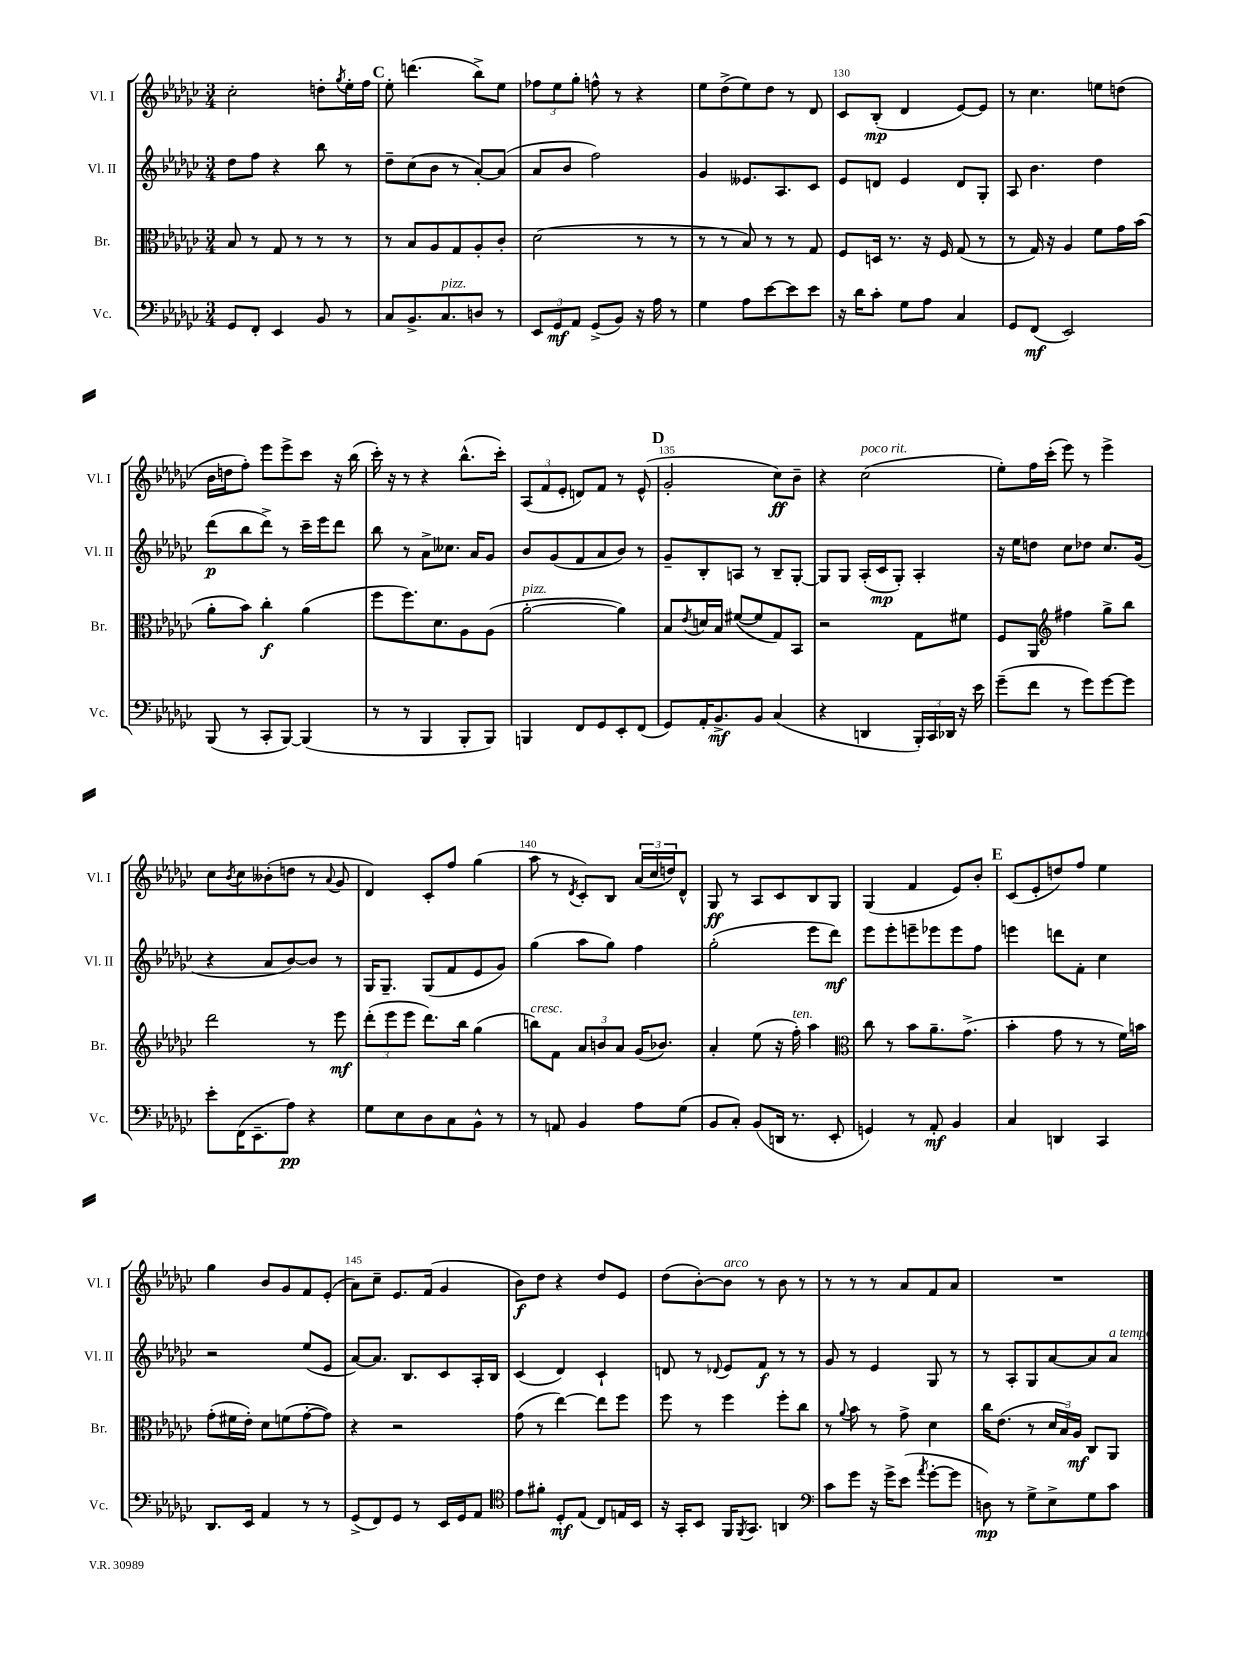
<<
\new StaffGroup <<
\new Staff = "s0" \with { instrumentName = "Vl. I" shortInstrumentName = "Vl. I" } {
    \clef treble \key ges \major \numericTimeSignature \time 3/4
    ces''2-. d''8-. \acciaccatura { ges''8 } ees''16-. f''16 |
    \mark \markup { \bold "C" } ees''8-. d'''4.( bes''8->) ees''8 |
    \tuplet 3/2 { fes''8 ees''8 ges''8-. } f''8-^ r8 r4 |
    ees''8 des''8->( ees''8) des''8 r8 des'8 |
    ces'8 bes8-.\mp( des'4 ees'8~) ees'8 |
    r8 ces''4. e''8 d''8( |
    bes'16 d''16 f''8-.) ees'''8 ees'''8-> ces'''8 r16 bes''16( |
    ces'''16-.) r16 r8 r4 bes''8.-^( ces'''16-.) |
    \tuplet 3/2 { aes8( f'8 ees'8-. } d'8) f'8 r8 ees'8-^( |
    \mark \markup { \bold "D" } ges'2-. ces''8\ff) bes'8-- |
    r4 ces''2^\markup { \italic "poco rit." }( |
    ees''8-.) f''16 ces'''16-.( ees'''8) r8 ees'''4-> |
    ces''8 \acciaccatura { bes'8 } ces''8 beses'8-.( d''8 r8 \appoggiatura { aes'8 } ges'8 |
    des'4) ces'8-. f''8 ges''4( |
    aes''8 r8 \acciaccatura { des'8 } ces'8-.) bes8 \tuplet 3/2 { aes'16( ces''16 d''16) } des'8-^ |
    ges8\ff r8 aes8 ces'8 bes8 ges8 |
    ges4( f'4 ees'8) bes'8-. |
    \mark \markup { \bold "E" } ces'8( ees'8-. d''8) f''8 ees''4 |
    ges''4 bes'8 ges'8 f'8 ees'8-.( |
    aes'8) ces''8-- ees'8. f'16( ges'4 |
    bes'8\f) des''8 r4 des''8 ees'8 |
    des''8( bes'8~-.) bes'8^\markup { \italic "arco" } r8 bes'8 r8 |
    r8 r8 r8 aes'8 f'8 aes'8 |
    R2. \bar "|." |
}
\new Staff = "s1" \with { instrumentName = "Vl. II" shortInstrumentName = "Vl. II" } {
    \clef treble \key ges \major \numericTimeSignature \time 3/4
    des''8 f''8 r4 bes''8 r8 |
    \mark \markup { \bold "C" } des''8-- ces''8( bes'8 r8 aes'8~-.) aes'8( |
    aes'8 bes'8 f''2) |
    ges'4 eeses'8. aes8. ces'8 |
    ees'8 d'8 ees'4 d'8 ges8-. |
    aes8 bes'4. des''4 |
    des'''8\p( bes''8 des'''8->) r8 ces'''16-- ees'''16 des'''8 |
    bes''8 r8 aes'8-> ceses''8. aes'16 ges'8 |
    bes'8 ges'8( f'8 aes'8 bes'8) r8 |
    \mark \markup { \bold "D" } ges'8-- bes8-. a8 r8 bes8-- ges8~-. |
    ges8 ges8 aes16-.( ces'16\mp ges8-.) aes4-. |
    r16 ees''16 d''8 ces''8 des''8 ces''8. ges'16( |
    r4 aes'8 bes'8~) bes'8 r8 |
    ges16 ges8.-- ges8( f'8 ees'8 ges'8) |
    ges''4( aes''8 ges''8) f''4 |
    ges''2-.( ees'''8 des'''8\mf) |
    ees'''8 ees'''8-. e'''8-- ees'''8 ees'''8 f''8 |
    \mark \markup { \bold "E" } e'''4 d'''8 f'8-. ces''4 |
    r2 ees''8( ees'8 |
    aes'8~) aes'8. bes8. ces'8 aes16-. bes16 |
    ces'4( des'4) ces'4-! |
    d'8 r8 \appoggiatura { des'8 } ees'8 f'8\f r8 r8 |
    ges'8 r8 ees'4 ges8 r8 |
    r8 aes8-. ges8 aes'8~ aes'8 aes'8^\markup { \italic "a tempo" } \bar "|." |
}
\new Staff = "s2" \with { instrumentName = "Br." shortInstrumentName = "Br." } {
    \clef alto \key ges \major \numericTimeSignature \time 3/4
    bes8 r8 ges8 r8 r8 r8 |
    \mark \markup { \bold "C" } r8 bes8 aes8 ges8 aes8-. ces'8-. |
    des'2( r8 r8 |
    r8 r8 bes8) r8 r8 ges8 |
    f8 d16 r8. r16 f16 ges8( r8 |
    r8 ges16) r16 aes4 f'8 ges'16 bes'16( |
    aes'8-. bes'8) ces''4-.\f aes'4( |
    f''8 f''8.) des'8. aes8 aes8( |
    aes'2~-.^\markup { \italic "pizz." } aes'4) |
    \mark \markup { \bold "D" } bes8 \acciaccatura { ees'8 } d'16 bes16 fis'8~( fis'8 ges8) bes,8 |
    r2 ges8 fis'8 |
    f8 aes,8 \clef treble fis''4 ges''8-> bes''8 |
    des'''2 r8 ees'''8\mf |
    \tuplet 3/2 { des'''8-.( ees'''8 ees'''8 } des'''8.) bes''16 ges''4( |
    b''8^\markup { \italic "cresc." }) f'8 \tuplet 3/2 { aes'8 b'8 aes'8 } ges'16( bes'8.) |
    aes'4-. ees''8( r16 f''16-.^\markup { \italic "ten." }) aes''4 |
    \clef alto ces''8 r8 bes'8 aes'8.-- ges'8.->( |
    \mark \markup { \bold "E" } bes'4-. ges'8 r8 r8 f'16) b'16 |
    ges'8-.( fis'16 ees'16-.) des'8 f'8( ges'8~-. ges'8) |
    r4 r2 |
    ges'8( r8 ees''4~) ees''8 f''8 |
    f''8 r8 f''4 f''8-. ces''8 |
    r8 \appoggiatura { aes'8 } bes'8 r8 ges'8-> des'4 |
    ces''16 ees'8.( r8 \tuplet 3/2 { des'16 bes16) aes16\mf } ces8 aes,8 \bar "|." |
}
\new Staff = "s3" \with { instrumentName = "Vc." shortInstrumentName = "Vc." } {
    \clef bass \key ges \major \numericTimeSignature \time 3/4
    ges,8 f,8-. ees,4 bes,8 r8 |
    \mark \markup { \bold "C" } ces8 bes,8.-> ces8.^\markup { \italic "pizz." } d8 r8 |
    \tuplet 3/2 { ees,8 ges,8\mf aes,8 } ges,8->( bes,8) r16 aes16 r8 |
    ges4 aes8 ees'8~ ees'8 ees'8 |
    r16 des'16 ces'8-. ges8 aes8 ces4 |
    ges,8 f,8\mf( ees,2) |
    bes,,8( r8 ces,8-. bes,,8~) bes,,4( |
    r8 r8 bes,,4 bes,,8-. bes,,8) |
    b,,4 f,8 ges,8 ees,8-. f,8( |
    \mark \markup { \bold "D" } ges,8) aes,16-. bes,8.->\mf bes,8 ces4( |
    r4 d,4 \tuplet 3/2 { bes,,16-.) ces,16 des,16 } r16 ees'16 |
    ges'8--( f'8 r8 ges'8) ges'8~ ges'8 |
    ees'8-. f,16( ees,8.-- aes8\pp) r4 |
    ges8 ees8 des8 ces8 bes,8-^ r8 |
    r8 a,8 bes,4 aes8 ges8( |
    bes,8 ces8-.) bes,8( d,16 r8. ees,8-. |
    g,4) r8 aes,8-.\mf bes,4 |
    \mark \markup { \bold "E" } ces4 d,4 ces,4 |
    des,8. ees,16 aes,4 r8 r8 |
    ges,8->( f,8) ges,8 r8 ees,16 ges,16 aes,8 |
    \clef tenor ees'8 fis'8-. des8-.\mf ees8( ces8) e16 bes,16 |
    r16 ges,16-. bes,8 f,16 \acciaccatura { f,8 } ges,8. a,4 |
    \clef bass ces'8 ges'8 r16 ges'16-> ees'8( \acciaccatura { aes'8 } ges'8~-. ges'8 |
    d8\mp) r8 ges8-> ees8-> ges8 ces'8 \bar "|." |
}
>>
>>
\layout { \context { \Score currentBarNumber = #126 \override BarNumber.break-visibility = ##(#f #t #t) barNumberVisibility = #(every-nth-bar-number-visible 5) } }
